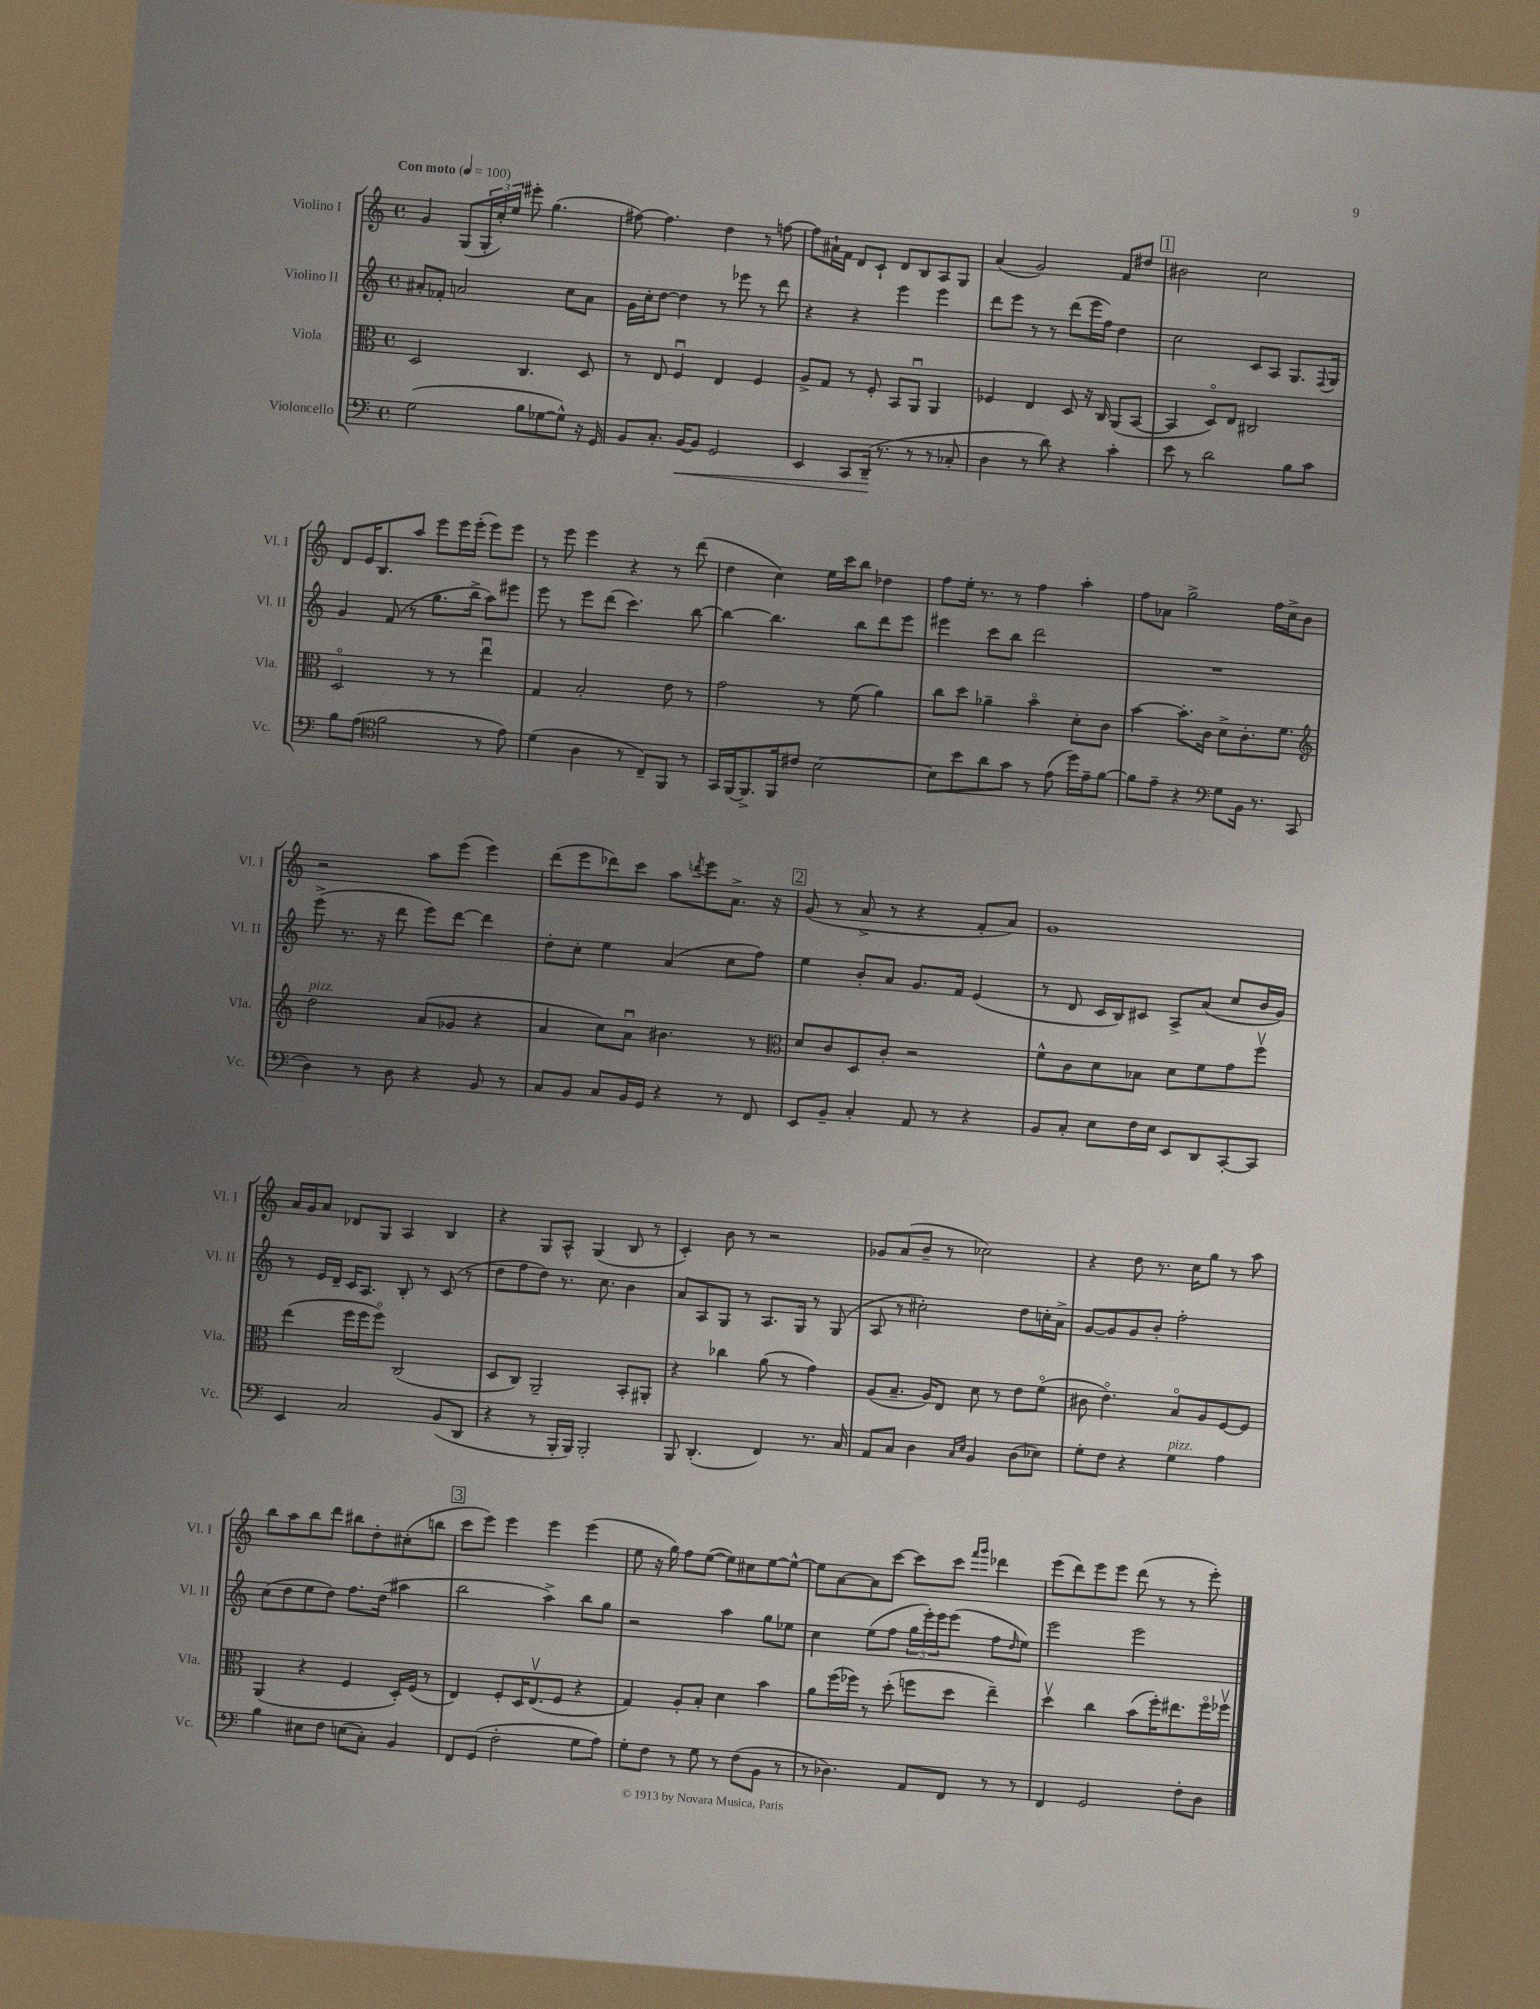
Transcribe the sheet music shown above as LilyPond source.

<<
\new StaffGroup <<
\new Staff = "s0" \with { instrumentName = "Violino I" shortInstrumentName = "Vl. I" } {
    \clef treble \key c \major \defaultTimeSignature \time 4/4 \tempo "Con moto" 4 = 100
    g'4 g8( \tuplet 3/2 { g16-. c''16-.) e''16 } eis'''8-. g''4.( |
    fis''8~) fis''4. d''4 r8 f''8~ |
    f''8 ais'16-! f'16 d'8 c'8-! d'8 b8 a8 g8 |
    a'4( g'2) f'8 dis''8 |
    \mark \markup { \box "1" } bis'2 c''2 |
    d'8 e'16 b8. a''8 e'''8 e'''16 e'''16-.( e'''8) e'''8 |
    r8 e'''8 e'''4 r4 r8 d'''8( |
    d''4 c''4) e''16 c'''16 b''8 des''4 |
    f''8 e''16-. r8. r8 f''4 a''4-. |
    f''8 aes'8 g''2-> f''16 c''16-> b'8 |
    r2 a''8 e'''8( e'''4) |
    d'''8( e'''8 des'''8) c'''8 a''8 \acciaccatura { d'''8 } e'''8 a'8.-> r16 |
    \mark \markup { \box "2" } g'8( r8 a'8-> r8 r4 f'8-. a'8) |
    g'1 |
    a'16 g'16 a'8 des'8 g8 a4 b4 |
    r4 g8 a8-^ g4( b8 r8 |
    c'4-.) b'8 r8 r2 |
    ges'8 a'8( b'8-- r8 ces''2) |
    r4 d''8 r8. c''16 g''8 r8 a''8 |
    b''8 a''8 b''8 d'''8 bis''8 d''8-. cis''8-.( b''8 |
    \mark \markup { \box "3" } c'''8 e'''8) e'''4 e'''4 e'''4( |
    e''8 r16 g''16) f''8 e''8~( e''8) cis''8 e''8~ e''8~-^ |
    e''8 a'8~ a'8 c'''8~ c'''8 c'''8 \grace { f'''16 g'''16 } des'''4 |
    e'''8( d'''8) e'''8 e'''8 d'''8( r8 r8 e'''8-.) \bar "|." |
}
\new Staff = "s1" \with { instrumentName = "Violino II" shortInstrumentName = "Vl. II" } {
    \clef treble \key c \major \defaultTimeSignature \time 4/4
    ais'8-. fes'8-. a'2 c''8 a'8 |
    g'16 c''16-. d''8~ d''4 r8 ees'''8 r8 d'''8 |
    r4 r4 e'''4 e'''4 |
    d'''8 e'''8 r8 r8 d'''8( e'''16 f''16) d''4 |
    \mark \markup { \box "1" } c''2 c'8 a8 g8. \appoggiatura { f8 } g16 |
    g'4 f'8( r8 g''8. b''16-> a''8) eis'''8 |
    e'''8 r8 e'''8 d'''8( c'''4.) b''8~ |
    b''4~ b''4. b''8 d'''8 e'''8 |
    eis'''4 c'''8 b''8 d'''2 |
    R1 |
    e'''8->( r8. r16 d'''8 e'''8) d'''8~ d'''4 |
    d''8-. c''8-. e''4 a'4( c''8 f''8) |
    \mark \markup { \box "2" } e''4 b'8-. a'8 g'8. f'16 e'4( |
    r8 d'8 c'16 b16) cis'8 a8-> a'8( c''8 b'16 g'16) |
    r8 e'16 d'16-- c'16 a8. b8-. r8 c'8( r8 |
    d''8 f''8 d''8) r8. c''8. b'4 |
    a'8 a8 g8 r8 a8. g16 r8 g8( |
    a8 r8 cis''2-.) d''8 c''16-. a'16-> |
    g'8~ g'8 g'8 b'8-. f''2-. |
    c''8( d''8 e''8 d''8) f''8. d''16( ais''4 |
    \mark \markup { \box "3" } b''2 a''4->) b''8 g''8 |
    r2 a''4 g''8 ees''8 |
    c''4 e''8( f''8 \tuplet 3/2 { g''16 e'''16-.) e'''16 } e'''8( f''8 \grace { d''16 } e''8) |
    e'''2 e'''2 \bar "|." |
}
\new Staff = "s2" \with { instrumentName = "Viola" shortInstrumentName = "Vla." } {
    \clef alto \key c \major \defaultTimeSignature \time 4/4
    d2 c4. d8 |
    r8 e8 f4\downbow e4 f4 |
    a8-> g8 r8 f8-. b,8 a,8\downbow a,4 |
    fes4 e4 d8 r16 c16 a,8( b,8~ |
    \mark \markup { \box "1" } b,4 d8\flageolet) e8 cis2 |
    d2\flageolet r8 r8 e''4\downbow |
    g4 b2-. e'8 r8 |
    g'2 r8 f'8( a'4) |
    c''8 d''8 aes'4-- b'4\flageolet d'8-. c'8 |
    b'4~ b'8.-. c'16 d'8-> c'8.-. f'8. |
    \clef treble d''2^\markup { \italic "pizz." } a'8( ges'8 r4 |
    a'4 c''8) a'8\downbow bis'4. r8 |
    \mark \markup { \box "2" } \clef alto d'8 c'8 d8 c'8-. r2 |
    f'8-^ c'8 d'8 bes8 d'8 f'8 g'8 f''8\upbow |
    e''4( f''16 f''16 f''8\flageolet) c2( |
    d8 c8) a,2-- b,8-. ais,8-. |
    r4 ces''4 a'8( r8 g'4) |
    a8( b8.-- a16) e8 d'8 r8 e'8 f'8\flageolet( |
    cis'8 e'4.\flageolet) b8\flageolet a8 f8~ f8 |
    a,4( r4 f4 d16-.) f16( r8 |
    \mark \markup { \box "3" } e4) f8-. d16 e8.\upbow( f8 r4 |
    g4) a8-. b8-. d'4 b'4 |
    a'8 f''16( fes''16) r8 d''8-.( f''8 d''8 e''4--) |
    d''4\upbow c''4 b'8( f''16-.) eis''8. f''16\flageolet fes''16\upbow \bar "|." |
}
\new Staff = "s3" \with { instrumentName = "Violoncello" shortInstrumentName = "Vc." } {
    \clef bass \key c \major \defaultTimeSignature \time 4/4
    g2( b8 ges8~ ges8-^) r16 g,16 |
    b,8 c8.-. b,16~\< b,8 g,2 |
    e,4 c,8 d,16--\!( r8. r8 r8 ces8-. |
    d4 r8 d'8) r4 c'4-. |
    \mark \markup { \box "1" } e'8 r8 d'2 b8 c'8 |
    b8 a8( \clef tenor f'2 r8 e'8) |
    d'4( a4 r8 c8--) f,8 r8 |
    g,16 f,16~ f,8.-> f,16 cis'8 b2~ |
    b8 b'8 a'8 g'8 r8 e'8( d''16) e'16-- f'8~ |
    f'8 e'8-- r4 \clef bass g8 b,16 r8. c,8( |
    d4) r8 d8 r4 b,8 r8 |
    c8 b,8 c8 b,16 g,16 r4 r8 f,8 |
    \mark \markup { \box "2" } e,8 b,8-- c4-. a,8 r8 r4 |
    b,8 c8-. e8 f16 e16 e,8 d,8 c,8~-. c,8 |
    e,4 c2 b,8( d,8 |
    r4 r8 b,,16-. b,,16) b,,2-. |
    b,,8 d,4.-.( f,4) r8. c16 |
    a,8 c8 d4 \grace { c16 e16 } b,4 d8( ees8) |
    g8-. f8 r4 g4^\markup { \italic "pizz." } a4 |
    b4 eis8 f8 e8( c8-.) b,4 |
    \mark \markup { \box "3" } f,8 g,8( f2-. g8 a8) |
    g8-. f8 r8 g8 r8 f8( b,8 r8 |
    r8 des4.) a,8 f,8 r8 r8 |
    f,4 g,2 f8-. d8 \bar "|." |
}
>>
>>
\layout { \context { \Score \remove "Bar_number_engraver" } }
